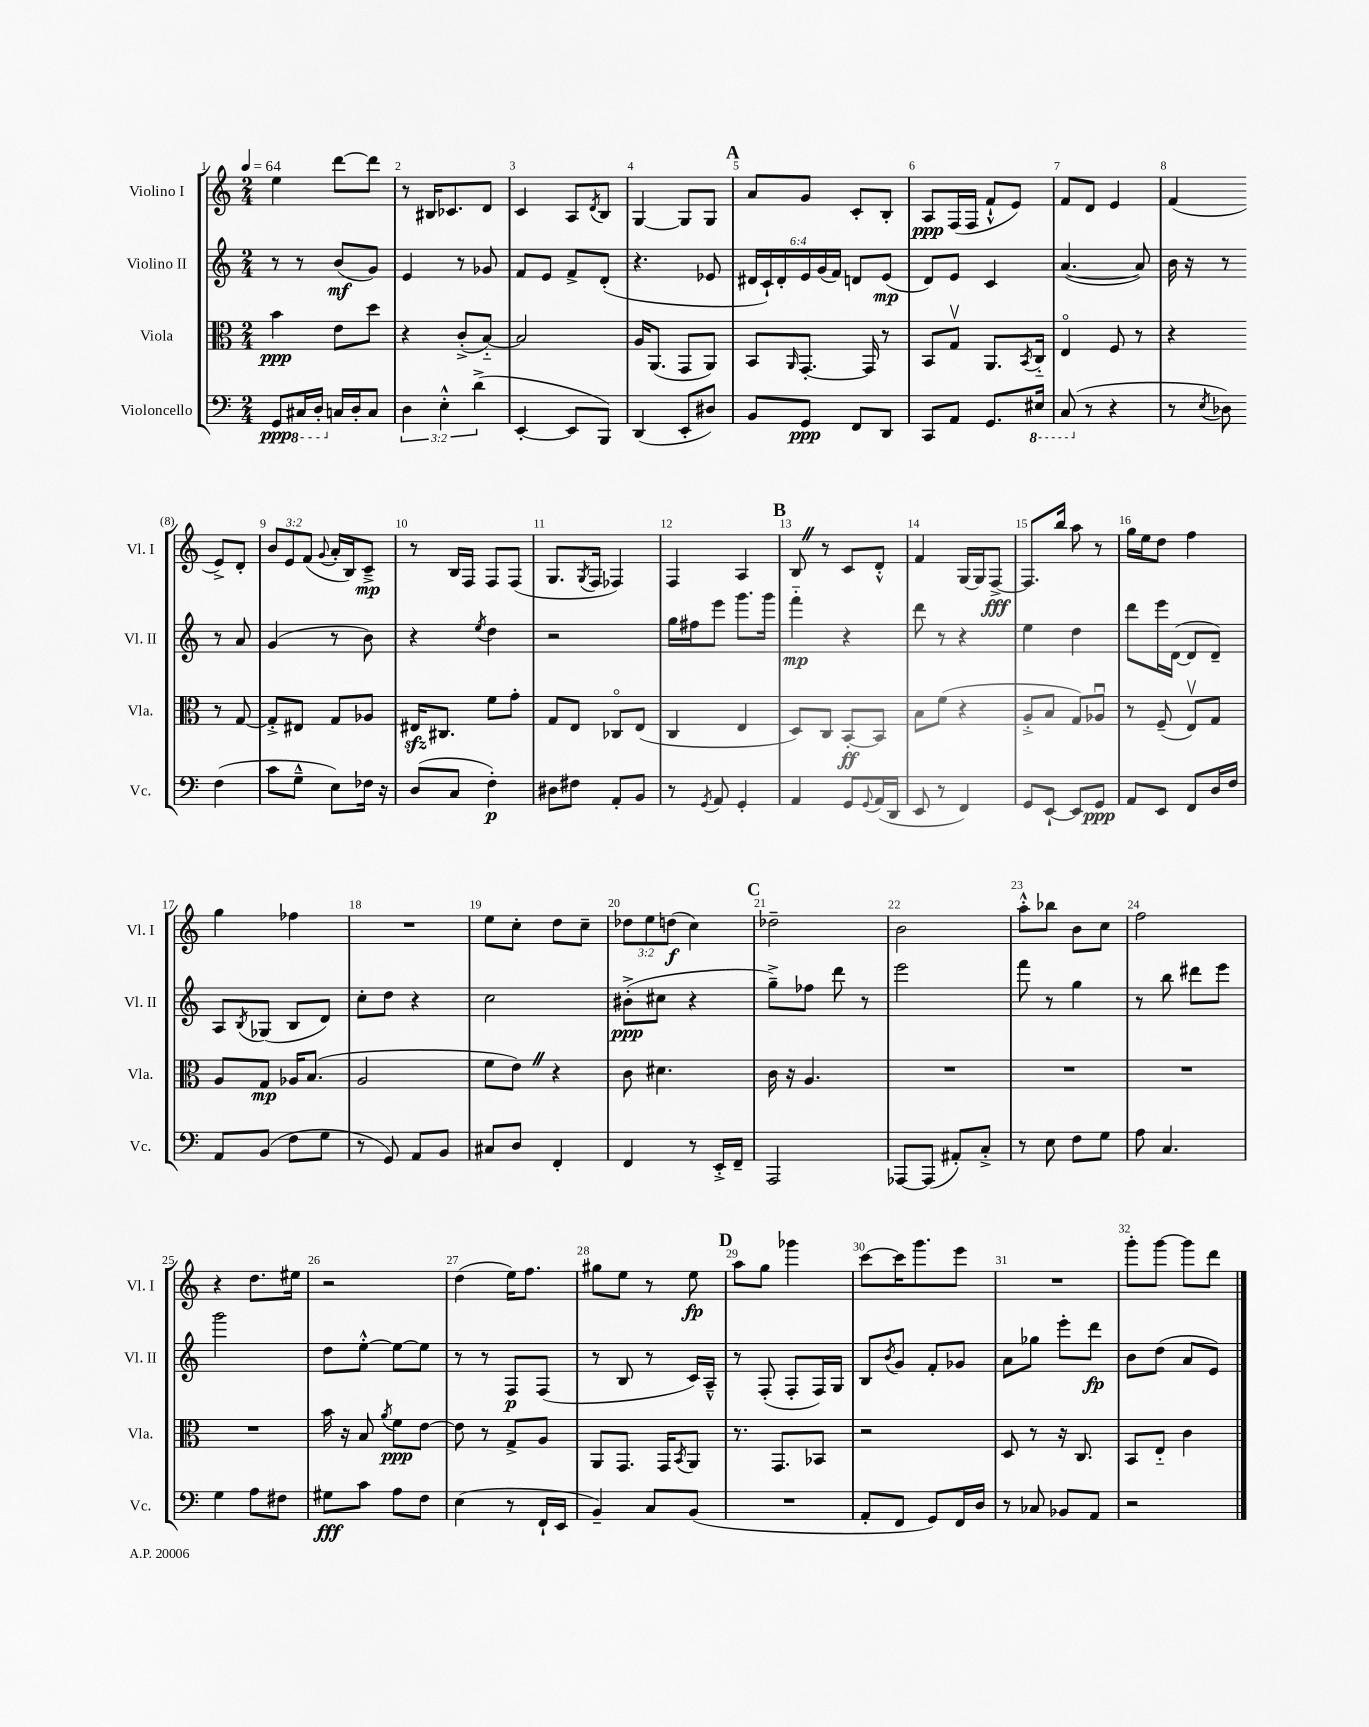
<<
\new StaffGroup <<
\new Staff = "s0" \with { instrumentName = "Violino I" shortInstrumentName = "Vl. I" } {
    \clef treble \key c \major \numericTimeSignature \time 2/4 \override Staff.TupletNumber.text = #tuplet-number::calc-fraction-text \tempo 4 = 64
    e''4 d'''8~ d'''8 |
    r8 bis16 ces'8. d'8 |
    c'4 a8 \acciaccatura { d'8 } b8 |
    g4~ g8 g8 |
    \mark \markup { \bold "A" } a'8 g'8 c'8-. b8-. |
    a8\ppp f16( f16 f'8-!-^ e'8) |
    f'8 d'8 e'4 |
    f'4( e'8->) d'8-. |
    \tuplet 3/2 { b'8 e'8 f'8( } \appoggiatura { g'8 } a'16-. b16) c'8--->\mp |
    r8 b16 f16 f8 f8( |
    g8. \acciaccatura { g8 } f16 fes4) |
    f4 a4 |
    \mark \markup { \bold "B" } b8 \once \override BreathingSign.text = \markup { \musicglyph "scripts.caesura.straight" } \breathe r8 c'8 d'8-.-^ |
    f'4 g16~ g16 f8~->\fff |
    f8. b''16 a''8 r8 |
    g''16 e''16 d''8 f''4 |
    g''4 fes''4 |
    R2 |
    e''8 c''8-. d''8 c''8-- |
    \tuplet 3/2 { des''8 e''8 d''8\f( } c''4) |
    \mark \markup { \bold "C" } des''2-- |
    b'2 |
    a''8-.-^ bes''8 b'8 c''8 |
    f''2 |
    r4 d''8. eis''16 |
    r2 |
    d''4( e''16) f''8. |
    gis''8 e''8 r8 e''8\fp |
    \mark \markup { \bold "D" } a''8 g''8 ges'''4 |
    c'''8~ c'''16 g'''8. e'''8 |
    R2 |
    g'''8-. g'''8~ g'''8 d'''8 \bar "|." |
}
\new Staff = "s1" \with { instrumentName = "Violino II" shortInstrumentName = "Vl. II" } {
    \clef treble \key c \major \numericTimeSignature \time 2/4 \override Staff.TupletNumber.text = #tuplet-number::calc-fraction-text
    r8 r8 b'8\mf( g'8) |
    e'4 r8 ges'8 |
    f'8 e'8 f'8-> d'8-.( |
    r4. ees'8 |
    \mark \markup { \bold "A" } \tuplet 6/4 { dis'16 c'16-!) dis'16-. e'16 g'16( f'16) } d'8 e'8\mp( |
    d'8) e'8 c'4 |
    a'4.~( a'8) |
    b'16 r16 r8 r8 a'8 |
    g'4( r8 b'8) |
    r4 \acciaccatura { e''8 } d''4 |
    r2 |
    g''16 fis''16 e'''8 g'''8. g'''16 |
    \mark \markup { \bold "B" } f'''4-_\mp r4 |
    d'''8 r8 r4 |
    e''4 d''4 |
    d'''8 e'''16 d'16~( d'8 d'8--) |
    a8 \acciaccatura { b8 } ges8( b8 d'8) |
    c''8-. d''8 r4 |
    c''2 |
    bis'8-.->\ppp( cis''8 r4 |
    \mark \markup { \bold "C" } g''8--->) fes''8 d'''8 r8 |
    e'''2 |
    f'''8 r8 g''4 |
    r8 b''8 dis'''8 e'''8 |
    g'''2 |
    d''8 e''8~-.-^ e''8~ e''8 |
    r8 r8 f8\p f8( |
    r8 b8 r8 c'16) a16---^ |
    \mark \markup { \bold "D" } r8 f8-.( f8-. f16) g16 |
    b8 \acciaccatura { b'8 } g'8 f'8-. ges'8 |
    a'8 ges''8 e'''8-. d'''8\fp |
    b'8 d''8( a'8 e'8) \bar "|." |
}
\new Staff = "s2" \with { instrumentName = "Viola" shortInstrumentName = "Vla." } {
    \clef alto \key c \major \numericTimeSignature \time 2/4
    b'4\ppp e'8 d''8 |
    r4 c'8-.->( b8~-_) |
    b2 |
    a16 a,8.( g,8 a,8) |
    \mark \markup { \bold "A" } b,8 \grace { a,16 } g,8.~-. g,16 r8 |
    b,8 g8\upbow a,8. \acciaccatura { b,8 } c16-_ |
    e4\flageolet f8 r8 |
    r4 r8 g8~ |
    g8-.-> eis8 g8 aes8 |
    eis16\sfz cis8. f'8 g'8-. |
    g8 e8 ces8\flageolet e8( |
    c4 e4 |
    \mark \markup { \bold "B" } d8) c8 b,8~-.\ff b,8 |
    b8 f'8( r4 |
    a8-.-> b8 g8) aes8\downbow |
    r8 f8--( e8\upbow) g8 |
    a8 g8\mp aes16 b8.( |
    a2 |
    f'8 e'8) \once \override BreathingSign.text = \markup { \musicglyph "scripts.caesura.straight" } \breathe r4 |
    c'8 dis'4. |
    \mark \markup { \bold "C" } c'16 r16 a4. |
    R2 |
    R2 |
    R2 |
    R2 |
    b'16 r16 b8 \acciaccatura { a'8 } f'8\ppp e'8~ |
    e'8 r8 g8-> a8 |
    a,8 g,8. g,16 \acciaccatura { b,8 } a,8 |
    \mark \markup { \bold "D" } r8. g,8. bes,8 |
    r2 |
    d8 r8 r16 c8. |
    b,8 e8-_ c'4 \bar "|." |
}
\new Staff = "s3" \with { instrumentName = "Violoncello" shortInstrumentName = "Vc." } {
    \clef bass \key c \major \numericTimeSignature \time 2/4 \override Staff.TupletNumber.text = #tuplet-number::calc-fraction-text
    g,8\ppp \ottava #-1 cis,16 d,16-. \ottava #0 c!16 d16-. c8 |
    \tuplet 3/2 { d4 e4-.-^ d'4->( } |
    e,4~-. e,8 b,,8) |
    d,4( e,8-. dis8) |
    \mark \markup { \bold "A" } b,8 g,8\ppp f,8 d,8 |
    c,8 a,8 g,8. \ottava #-1 eis,16 |
    c,8( \ottava #0 r8 r4 |
    r8 \acciaccatura { e8 } des8) f4( |
    c'8 g8---^ e8) fes16 r16 |
    d8( c8 f4-.\p) |
    dis8 fis8 a,8-. b,8 |
    r8 \acciaccatura { g,8 } a,8 g,4-. |
    \mark \markup { \bold "B" } a,4 g,8 \appoggiatura { g,8 } a,16( d,16 |
    e,8 r8 f,4) |
    g,8 e,8~-! e,8 g,8\ppp |
    a,8 e,8 f,8 d16 f16 |
    a,8 b,8( f8 g8 |
    r8 g,8) a,8 b,8 |
    cis8 d8 f,4-. |
    f,4 r8 e,16-.-> f,16-- |
    \mark \markup { \bold "C" } a,,2 |
    aes,,8~ aes,,8( ais,8-.) c8-.-> |
    r8 e8 f8 g8 |
    a8 c4. |
    g4 a8 fis8 |
    gis8\fff c'8 a8 f8 |
    e4( r8 f,16-! e,16 |
    b,4--) c8 b,8( |
    \mark \markup { \bold "D" } R2 |
    a,8-. f,8 g,8) f,16 d16 |
    r8 ces8 bes,8 a,8 |
    r2 \bar "|." |
}
>>
>>
\layout { \context { \Score \override BarNumber.break-visibility = ##(#f #t #t) barNumberVisibility = #all-bar-numbers-visible } }
